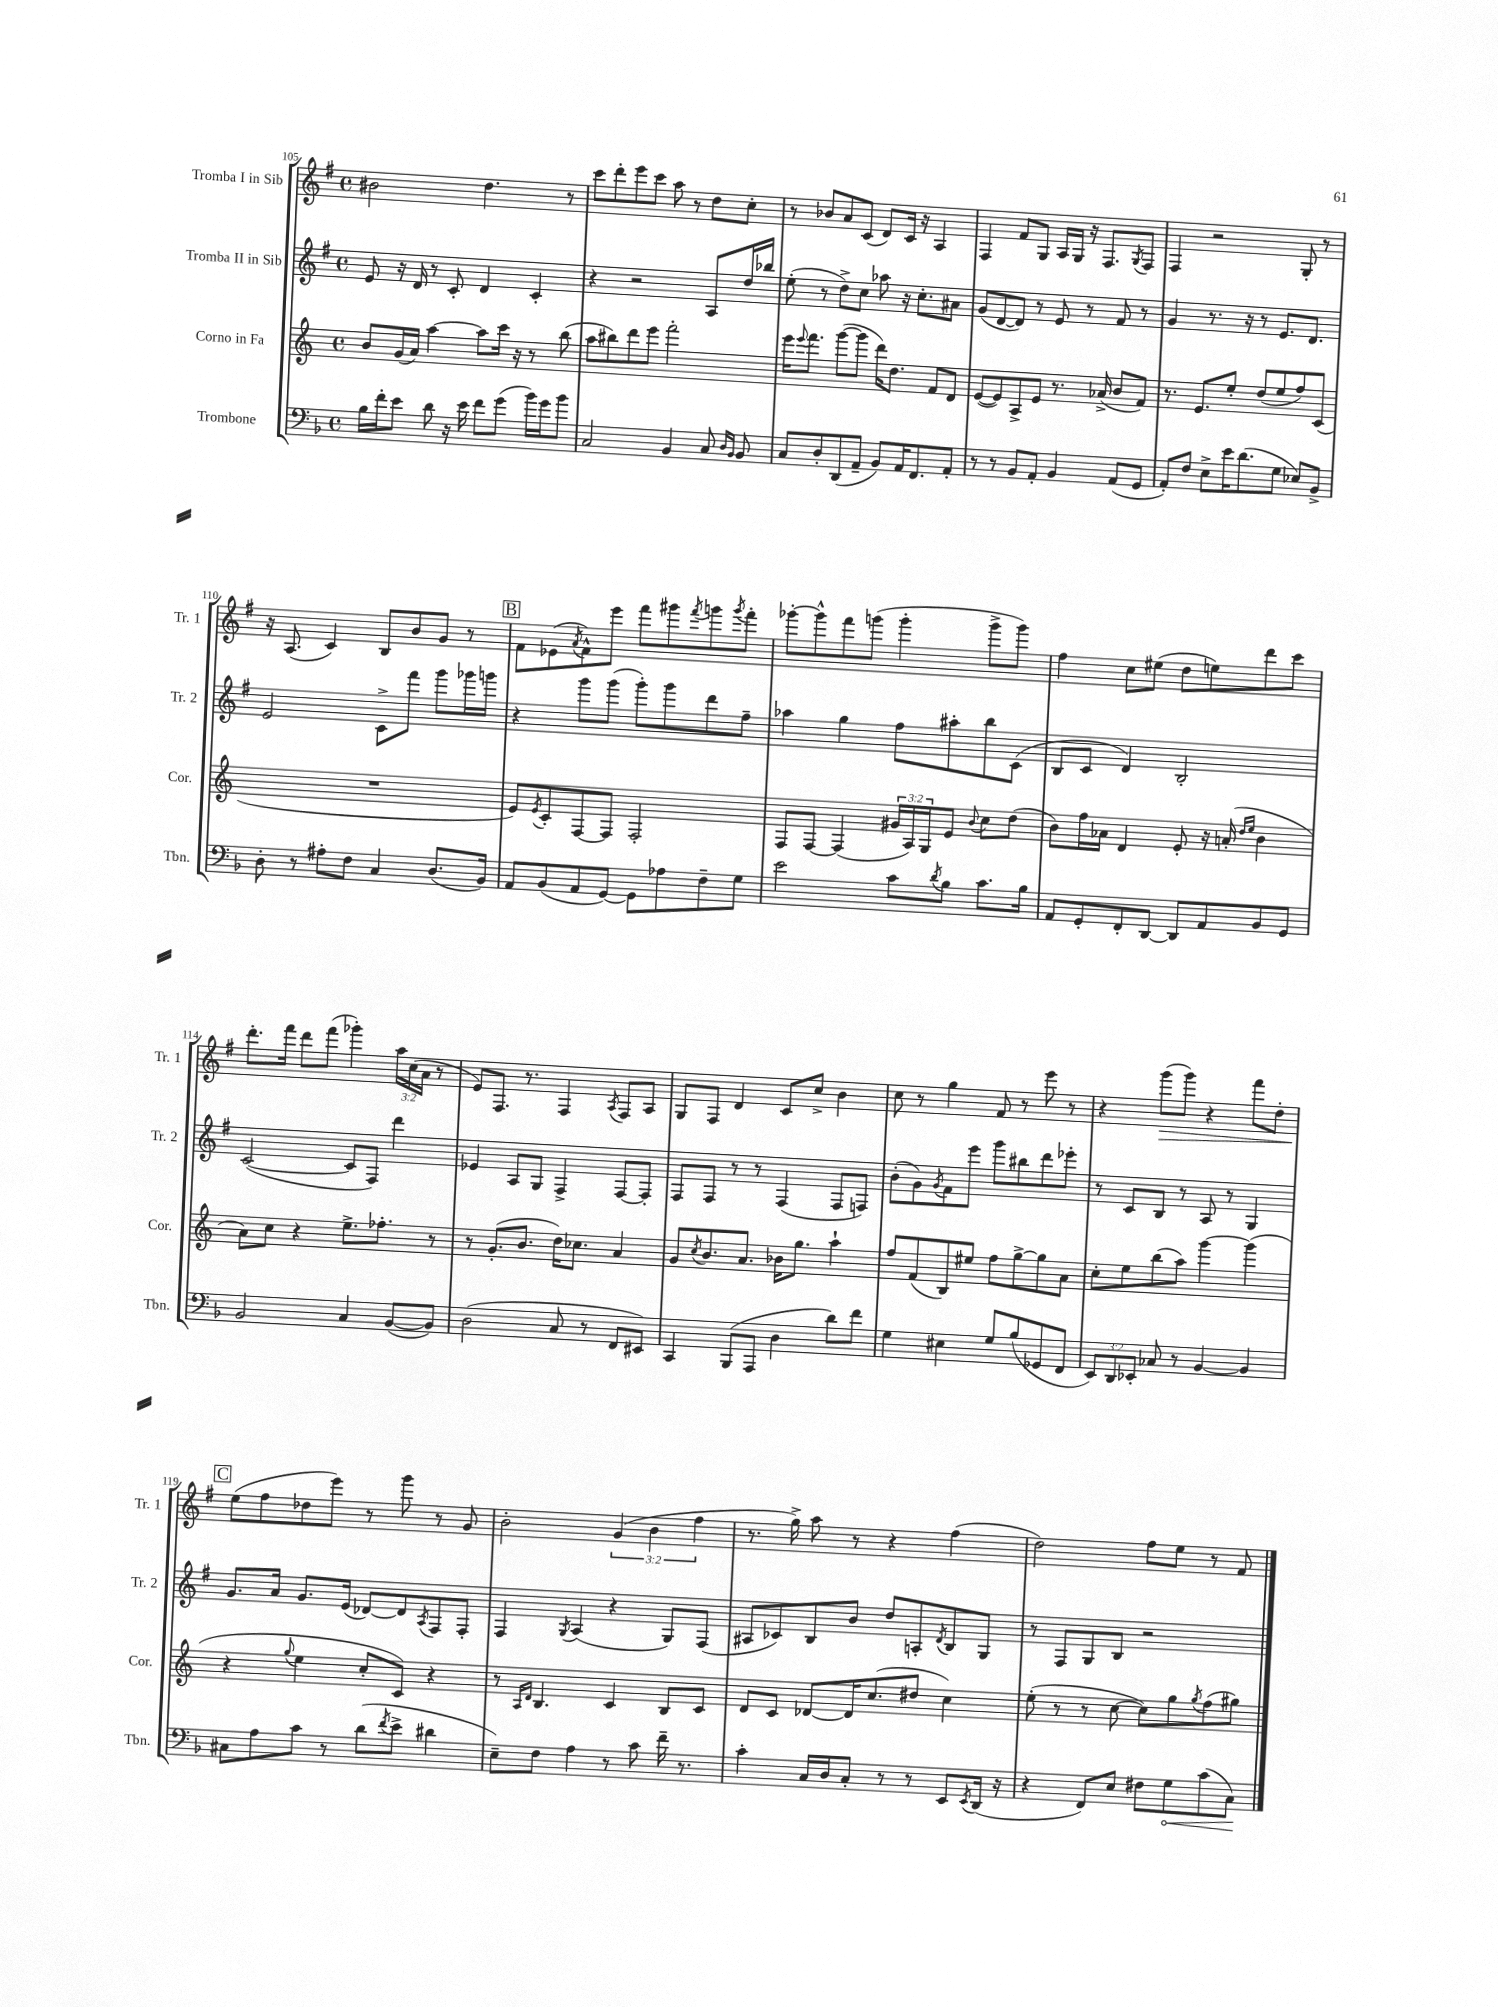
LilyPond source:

<<
\new StaffGroup <<
\new Staff = "s0" \with { instrumentName = "Tromba I in Sib" shortInstrumentName = "Tr. 1" } {
    \clef treble \key g \major \defaultTimeSignature \time 4/4 \override Staff.TupletNumber.text = #tuplet-number::calc-fraction-text
    bis'2 d''4. r8 |
    c'''8 d'''8-. e'''8 c'''8 a''8 r8 d''8 c''8-. |
    r8 bes'8 a'8 c'8( d'8) c'16 r16 a4 |
    fis4 fis'8 g8 a16 g16 r16 fis8. \acciaccatura { g8 } fis8 |
    fis4 r2 g8-. r8 |
    r16 a8.( c'4) b8 b'8 g'8 r8 |
    \mark \markup { \box "B" } fis'8 ees'8( \acciaccatura { a'8 } fis'8-^) e'''8 fis'''8 gis'''8 \acciaccatura { fis'''8 } g'''8 \acciaccatura { g'''8 } fis'''8-. |
    ges'''8~-. ges'''8-^ fis'''8 g'''8( g'''4-. g'''8-> g'''8) |
    fis''4 c''8 eis''8( d''8 e''8) d'''8 c'''8 |
    d'''8.-. fis'''16 d'''8 fis'''8( ges'''4-.) \tuplet 3/2 { a''16 c''16( a'16 } r8 |
    e'8) fis8. r8. fis4 \acciaccatura { a8 } fis8 a8 |
    g8 fis8 d'4 c'8 c''8-> b'4 |
    c''8 r8 g''4 fis'8 r8 e'''8 r8 |
    r4 g'''8\>( g'''8) r4 fis'''8 d''8-. |
    \mark \markup { \box "C" } e''8\!( fis''8 des''8 e'''8) r8 g'''8 r8 g'8 |
    b'2-. \tuplet 3/2 { g'4( b'4 fis''4 } |
    r8. g''16->) a''8 r8 r4 fis''4( |
    d''2) fis''8 e''8 r8 fis'8 \bar "|." |
}
\new Staff = "s1" \with { instrumentName = "Tromba II in Sib" shortInstrumentName = "Tr. 2" } {
    \clef treble \key g \major \defaultTimeSignature \time 4/4
    e'8 r16 d'16 r8 c'8-. d'4 c'4-. |
    r4 r2 a8 d''16 bes''16 |
    e''8-.( r8 d''8->) c''8 aes''8 r16 c''8.-. ais'8 |
    g'8( d'8~ d'8) r8 e'8 r8 fis'8 r8 |
    g'4 r8. r16 r8 e'8. d'8. |
    e'2 c'8-> fis'''8 g'''8 ges'''16 g'''16 |
    \mark \markup { \box "B" } r4 g'''8 g'''8( g'''8-.) g'''8 d'''8 fis''8-- |
    aes''4 g''4 fis''8 ais''8-. b''8 c'8( |
    b8 c'8 d'4) b2-. |
    c'2~( c'8 fis8) d'''4 |
    ees'4 a8 g8 fis4-> fis8~ fis8-. |
    fis8 fis8 r8 r8 fis4( fis8 f8) |
    b'8-.( g'8) \acciaccatura { g'8 } fis'8 e'''8 g'''8 bis''8 d'''8 ees'''8-. |
    r8 c'8 b8 r8 a8 r8 g4 |
    \mark \markup { \box "C" } g'8. a'16 g'8. e'16( des'8~) des'8 \acciaccatura { a8 } fis8 fis8-. |
    fis4 \acciaccatura { g8 } a4( r4 g8) fis8( |
    ais8 ces'8) b8 b'8 d''8 a8-. \acciaccatura { d'8 } b8 g8 |
    r8 fis8 g8 b8 r2 \bar "|." |
}
\new Staff = "s2" \with { instrumentName = "Corno in Fa" shortInstrumentName = "Cor." } {
    \clef treble \key c \major \defaultTimeSignature \time 4/4 \override Staff.TupletNumber.text = #tuplet-number::calc-fraction-text
    b'8 g'16( a'16) a''4~ a''8 c'''16 r16 r8 b''8( |
    a''8 bis''8) d'''8 e'''8 f'''2-. |
    e'''16 \appoggiatura { e'''8 } f'''8. g'''8~( g'''8 d'''16) d''8. f'8 d'8 |
    e'8~( e'8) a8-> e'8 r8. aes'16->( b'8 f'8) |
    r8. e'8. e''8-. d''8( e''8 f''8) c'8( |
    R1 |
    \mark \markup { \box "B" } e'8) \acciaccatura { e'8 } c'8-. f8~ f8 f2-. |
    f8 f8~ f4( \tuplet 3/2 { gis'16 a16) g16 } e'8 \appoggiatura { b'8 } c''8 d''8( |
    b'8) f''16 aes'16 d'4 e'8-. r16 a'16-.( \grace { d''16 e''16 } b'4 |
    a'8) c''8 r4 e''8.-> fes''8.-. r8 |
    r8 g'8.-.( b'8. d''16) ces''8. a'4 |
    g'8 \acciaccatura { c''8 } b'8. a'8. bes'16 g''8. a''4-! |
    f''8 f'8( b8) eis''8 f''8 g''8~-> g''8 a'8 |
    c''8-. e''8 b''8( a''8) g'''4~ g'''4( |
    \mark \markup { \box "C" } r4 \appoggiatura { g''8 } e''4 c''8-. c'8) r4 |
    r8 \grace { a16 d'16 } b4. c'4 b8 c'8 |
    d'8 c'8 des'8~ des'16 c''8.( dis''8 c''4) |
    e''8-.( r8 r8 c''8~ c''8) g''8 \acciaccatura { g''8 } f''8( gis''8) \bar "|." |
}
\new Staff = "s3" \with { instrumentName = "Trombone" shortInstrumentName = "Tbn." } {
    \clef bass \key f \major \defaultTimeSignature \time 4/4 \override Staff.TupletNumber.text = #tuplet-number::calc-fraction-text
    bes16 f'16-. e'8 d'8 r16 e'16 f'8 g'8( bes'16) g'16 bes'8 |
    c2 bes,4 c8 \grace { d16 bes,16 } bes,8 |
    c8 d8-. d,8( a,8-- bes,8) a,16 f,8. a,8-. |
    r8 r8 bes,8 a,8-. bes,4 a,8( g,8 |
    a,8-.) f8 e8-> e'16 d'8.( g8 ees8) bes,8-> |
    d8-. r8 ais8-. f8 c4 d8.( bes,16) |
    \mark \markup { \box "B" } a,8 bes,8( a,8 g,8~) g,8 aes8 f8-- g8 |
    e'2 c'8 \acciaccatura { d'8 } bes8 c'8. bes16 |
    a,8 g,8-. f,8-. d,8~ d,8 a,8 bes,8 g,8 |
    bes,2 c4 bes,8~( bes,8) |
    d2( c8 r8 f,8 eis,8) |
    c,4 bes,,8( a,,8 d4 d'8) f'8 |
    g4 eis4 g8 bes8( ges,8 f,8 |
    \tuplet 3/2 { e,8) d,8 ees,8-. } ces8 r8 bes,4~ bes,4 |
    \mark \markup { \box "C" } cis8 a8 c'8 r8 d'8( \acciaccatura { f'8 } e'8-> dis'4 |
    e8--) f8 a4 r8 c'8 f'16-- r8. |
    c'4-. c16 d16 c8-. r8 r8 e,8 \acciaccatura { e,8 } d,16( r16 |
    r4 f,8) e8 fis8 \once \override Hairpin.circled-tip = ##t g8\< c'8( c8\!) \bar "|." |
}
>>
>>
\layout { \context { \Score currentBarNumber = #105 } }
